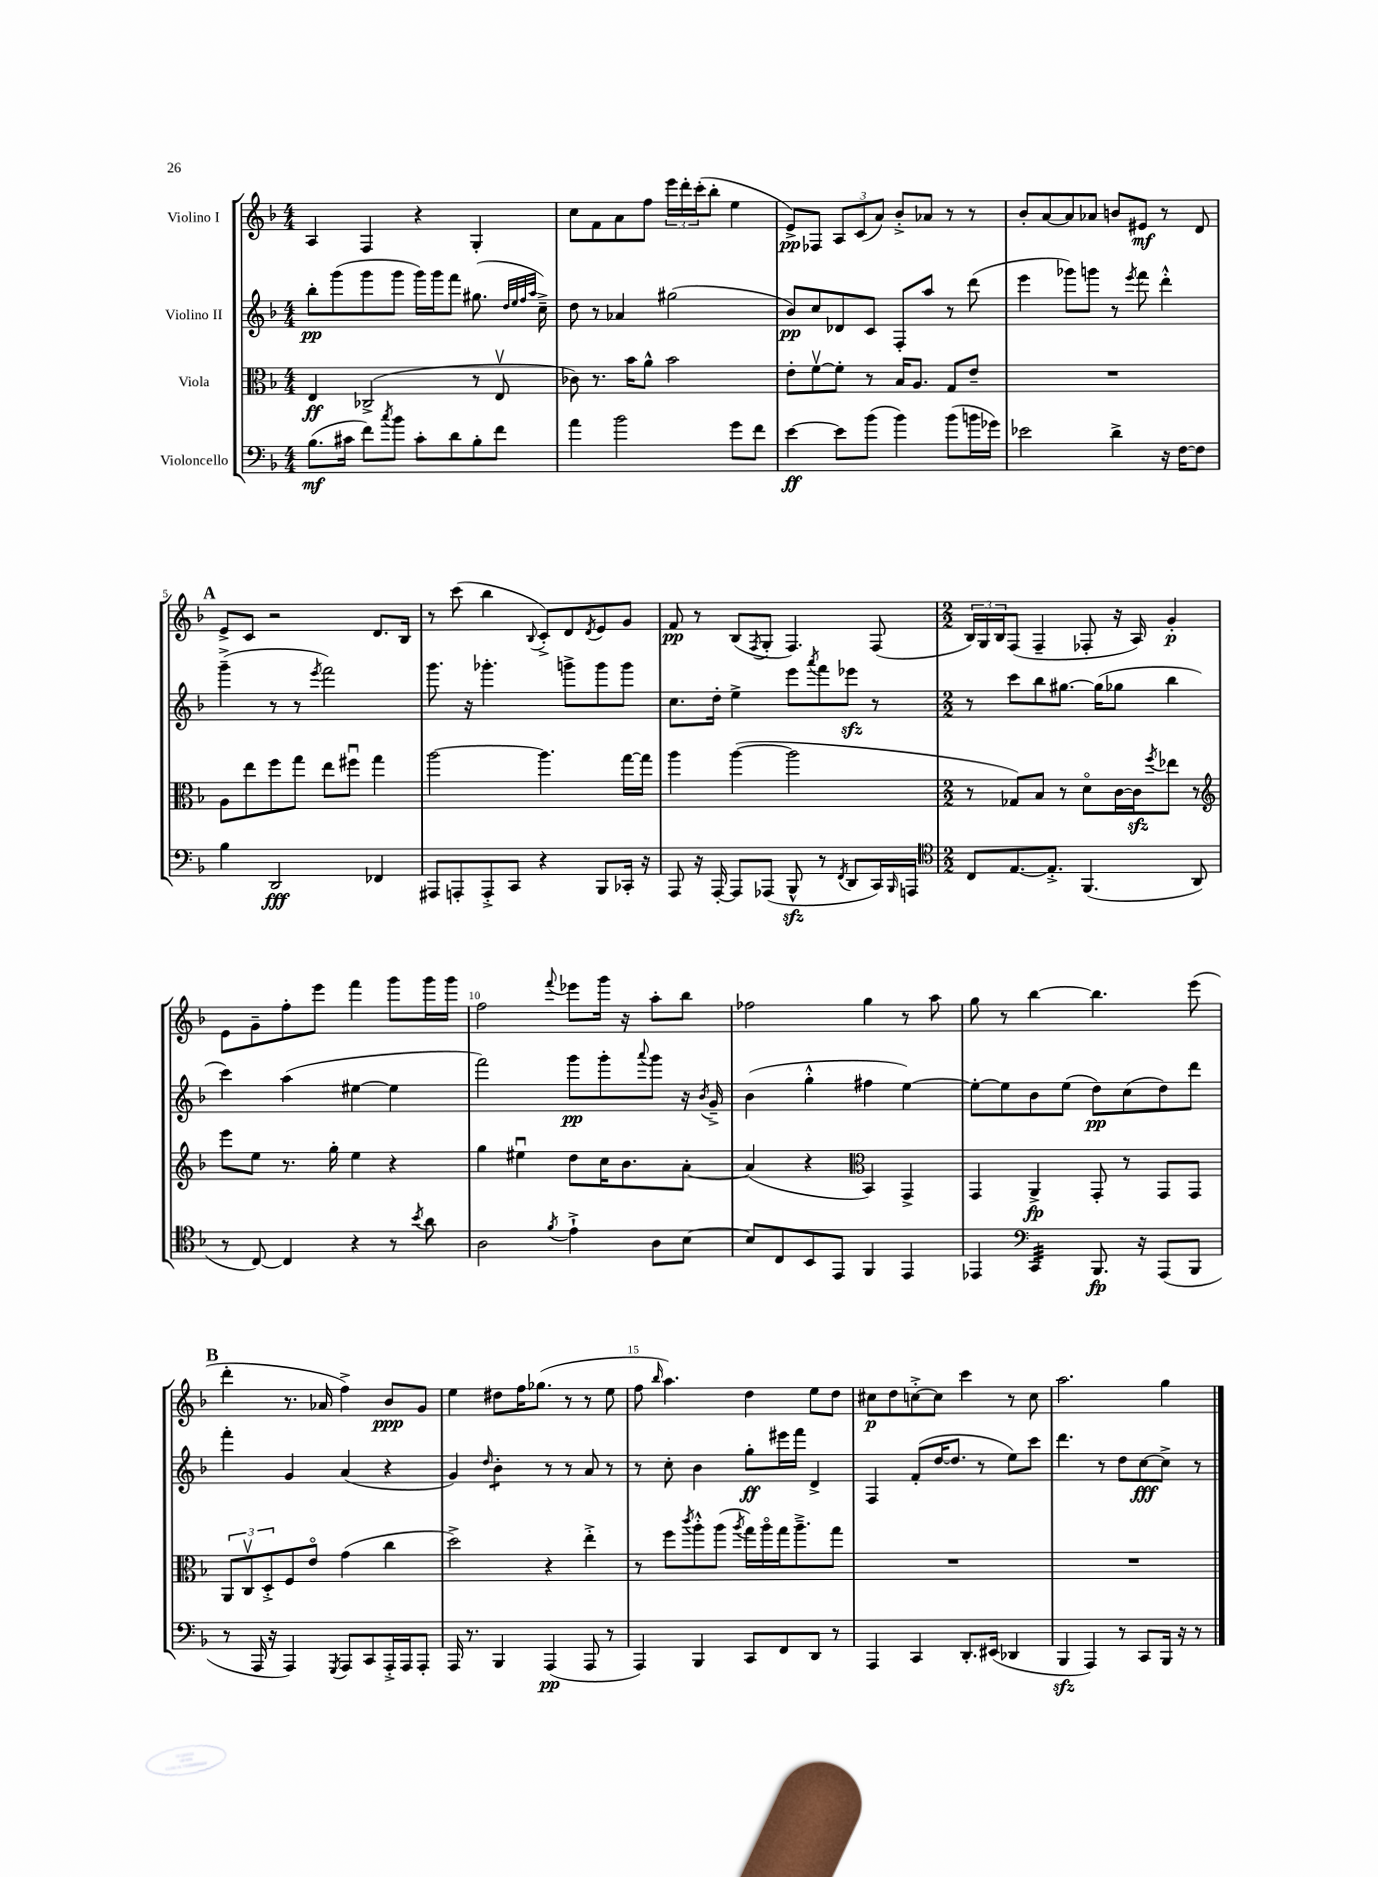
<<
\new StaffGroup <<
\new Staff = "s0" \with { instrumentName = "Violino I" } {
    \clef treble \key f \major \numericTimeSignature \time 4/4
    a4 f4 r4 g4-. |
    c''8 f'8 a'8 f''8 \tuplet 3/2 { e'''16 d'''16-. c'''16-.( } bes''8-. e''4 |
    e'8->\pp) fes8 \tuplet 3/2 { a8 c'8( a'8) } bes'8-.-> aes'8 r8 r8 |
    bes'8-. a'8~ a'8 aes'8 b'8 eis'8\mf r8 d'8 |
    \mark \markup { \bold "A" } e'8-> c'8 r2 d'8. bes16 |
    r8 c'''8( bes''4 \appoggiatura { bes8 } c'8-.->) d'8 \acciaccatura { d'8 } e'8 g'8 |
    f'8\pp r8 bes8( \acciaccatura { f8 } g8-. f4.) f8( |
    \numericTimeSignature \time 2/2 \tuplet 3/2 { bes16) g16 bes16 } f8( f4-- fes8-. r16 a16) g'4-.\p |
    e'8 g'8-- f''8-. e'''8 f'''4 g'''8 g'''16 g'''16 |
    f''2 \appoggiatura { f'''8 } ees'''8 g'''16 r16 a''8-. bes''8 |
    fes''2 g''4 r8 a''8 |
    g''8 r8 bes''4~ bes''4. e'''8( |
    \mark \markup { \bold "B" } d'''4-. r8. aes'16 f''4->) bes'8\ppp g'8 |
    e''4 dis''8 f''16 ges''8.( r8 r8 e''8 |
    f''8 \grace { bes''16 } a''4.) d''4 e''8 d''8 |
    cis''8\p d''8 c''8~-.-> c''8 c'''4 r8 c''8 |
    a''2. g''4 \bar "|." |
}
\new Staff = "s1" \with { instrumentName = "Violino II" } {
    \clef treble \key f \major \numericTimeSignature \time 4/4
    bes''8-.\pp g'''8( g'''8 g'''8 g'''16) g'''16 f'''8 gis''8.( \grace { d''32 e''32 f''32 a''32 } c''16--->) |
    d''8 r8 aes'4 gis''2( |
    bes'8\pp) c''8 des'8 c'8 f8-. a''8 r8 d'''8( |
    e'''4 ges'''8) g'''8 r8 \acciaccatura { e'''8 } f'''8 d'''4-.-^ |
    \mark \markup { \bold "A" } g'''4--->( r8 r8 \acciaccatura { e'''8 } f'''2) |
    g'''8. r16 ges'''4.-. g'''8-> g'''8 g'''8 |
    c''8. d''16-. e''4-> e'''8 \acciaccatura { a'''8 } f'''8 ees'''8\sfz r8 |
    \numericTimeSignature \time 2/2 r8 c'''8 bes''8 gis''8.~ gis''16( ges''8 bes''4 |
    c'''4) a''4( eis''4~ eis''4 |
    f'''2) g'''8\pp g'''8-. \appoggiatura { a'''8 } g'''8 r16 \acciaccatura { bes'8 } g'16---> |
    bes'4( g''4-.-^ fis''4 e''4~) |
    e''8~-. e''8 bes'8 e''8( d''8\pp) c''8( d''8) d'''8 |
    \mark \markup { \bold "B" } f'''4-. g'4 a'4( r4 |
    g'4) \grace { d''16 } bes'4:8-. r8 r8 a'8 r8 |
    r8 c''8-. bes'4 g''8-.\ff eis'''16 f'''16 d'4-> |
    f4 f'8-.( d''16~ d''8. r8 e''8) c'''8 |
    d'''4. r8 d''8 c''8~\fff c''8-> r8 \bar "|." |
}
\new Staff = "s2" \with { instrumentName = "Viola" } {
    \clef alto \key f \major \numericTimeSignature \time 4/4
    e4\ff ces2->( r8 e8\upbow |
    ces'8) r8. bes'16 a'8-^ bes'2 |
    e'8-. f'8~\upbow f'8-. r8 bes16 a8. g8 e'8-- |
    R1 |
    \mark \markup { \bold "A" } a8 e''8 f''8 g''8 e''8 fis''8\downbow g''4 |
    a''2~ a''4. g''16~ g''16 |
    a''4 a''4~( a''2 |
    \numericTimeSignature \time 2/2 r8 ges8) bes8 r8 d'8\flageolet c'16~ c'16\sfz \acciaccatura { f''8 } ees''8 r8 |
    \clef treble e'''8 e''8 r8. g''16-. e''4 r4 |
    g''4 eis''4\downbow d''8 c''16 bes'8. a'8~-. |
    a'4( r4 \clef alto bes,4) g,4-> |
    g,4 a,4->\fp g,8-. r8 g,8 g,8 |
    \mark \markup { \bold "B" } \tuplet 3/2 { a,8 c8\upbow d8-.-> } f8 e'8\flageolet g'4( c''4 |
    d''2->) r4 e''4-.-> |
    r8 f''8 \acciaccatura { c'''8 } a''8-.-^ a''8( \acciaccatura { a''8 } g''16) a''16\flageolet g''16 a''8.---> g''8 |
    R1 |
    R1 \bar "|." |
}
\new Staff = "s3" \with { instrumentName = "Violoncello" } {
    \clef bass \key f \major \numericTimeSignature \time 4/4
    bes8.\mf( cis'16 f'8) \acciaccatura { c''8 } bes'8 cis'8-. d'8 bes8-. f'8 |
    a'4 bes'2 g'8 f'8 |
    e'4~\ff e'8 bes'8( bes'4) bes'8( b'16 ges'16) |
    ees'2 d'4-> r16 f16~ f8 |
    \mark \markup { \bold "A" } bes4 d,2\fff fes,4 |
    ais,,8 a,,8-. a,,8-.-> c,8 r4 bes,,8 ces,16-. r16 |
    a,,8 r16 a,,16~-. a,,8 aes,,8( bes,,8-^\sfz r8 \acciaccatura { f,8 } d,8 c,16) \grace { bes,,16 } a,,16 |
    \numericTimeSignature \time 2/2 \clef tenor c8 e8.~ e8.-.-> f,4.( a,8 |
    r8 c8~) c4 r4 r8 \acciaccatura { bes'8 } a'8 |
    a2 \acciaccatura { f'8 } e'4-!-> a8 bes8~ |
    bes8 c8 bes,8 e,8 f,4 e,4 |
    ees,4 \clef bass c,4:32 bes,,8.\fp r16 a,,8( bes,,8 |
    \mark \markup { \bold "B" } r8 a,,16 r16 a,,4) \acciaccatura { g,,8 } a,,8 c,8 a,,16-.-> a,,16 a,,8-. |
    a,,16 r8. bes,,4 a,,4\pp( a,,8 r8 |
    a,,4) bes,,4 c,8 f,8 d,8 r8 |
    a,,4 c,4 d,8.-. eis,16( des,4 |
    bes,,4\sfz a,,4) r8 c,8 bes,,16 r16 r8 \bar "|." |
}
>>
>>
\layout { \context { \Score \override BarNumber.break-visibility = ##(#f #t #t) barNumberVisibility = #(every-nth-bar-number-visible 5) } }
